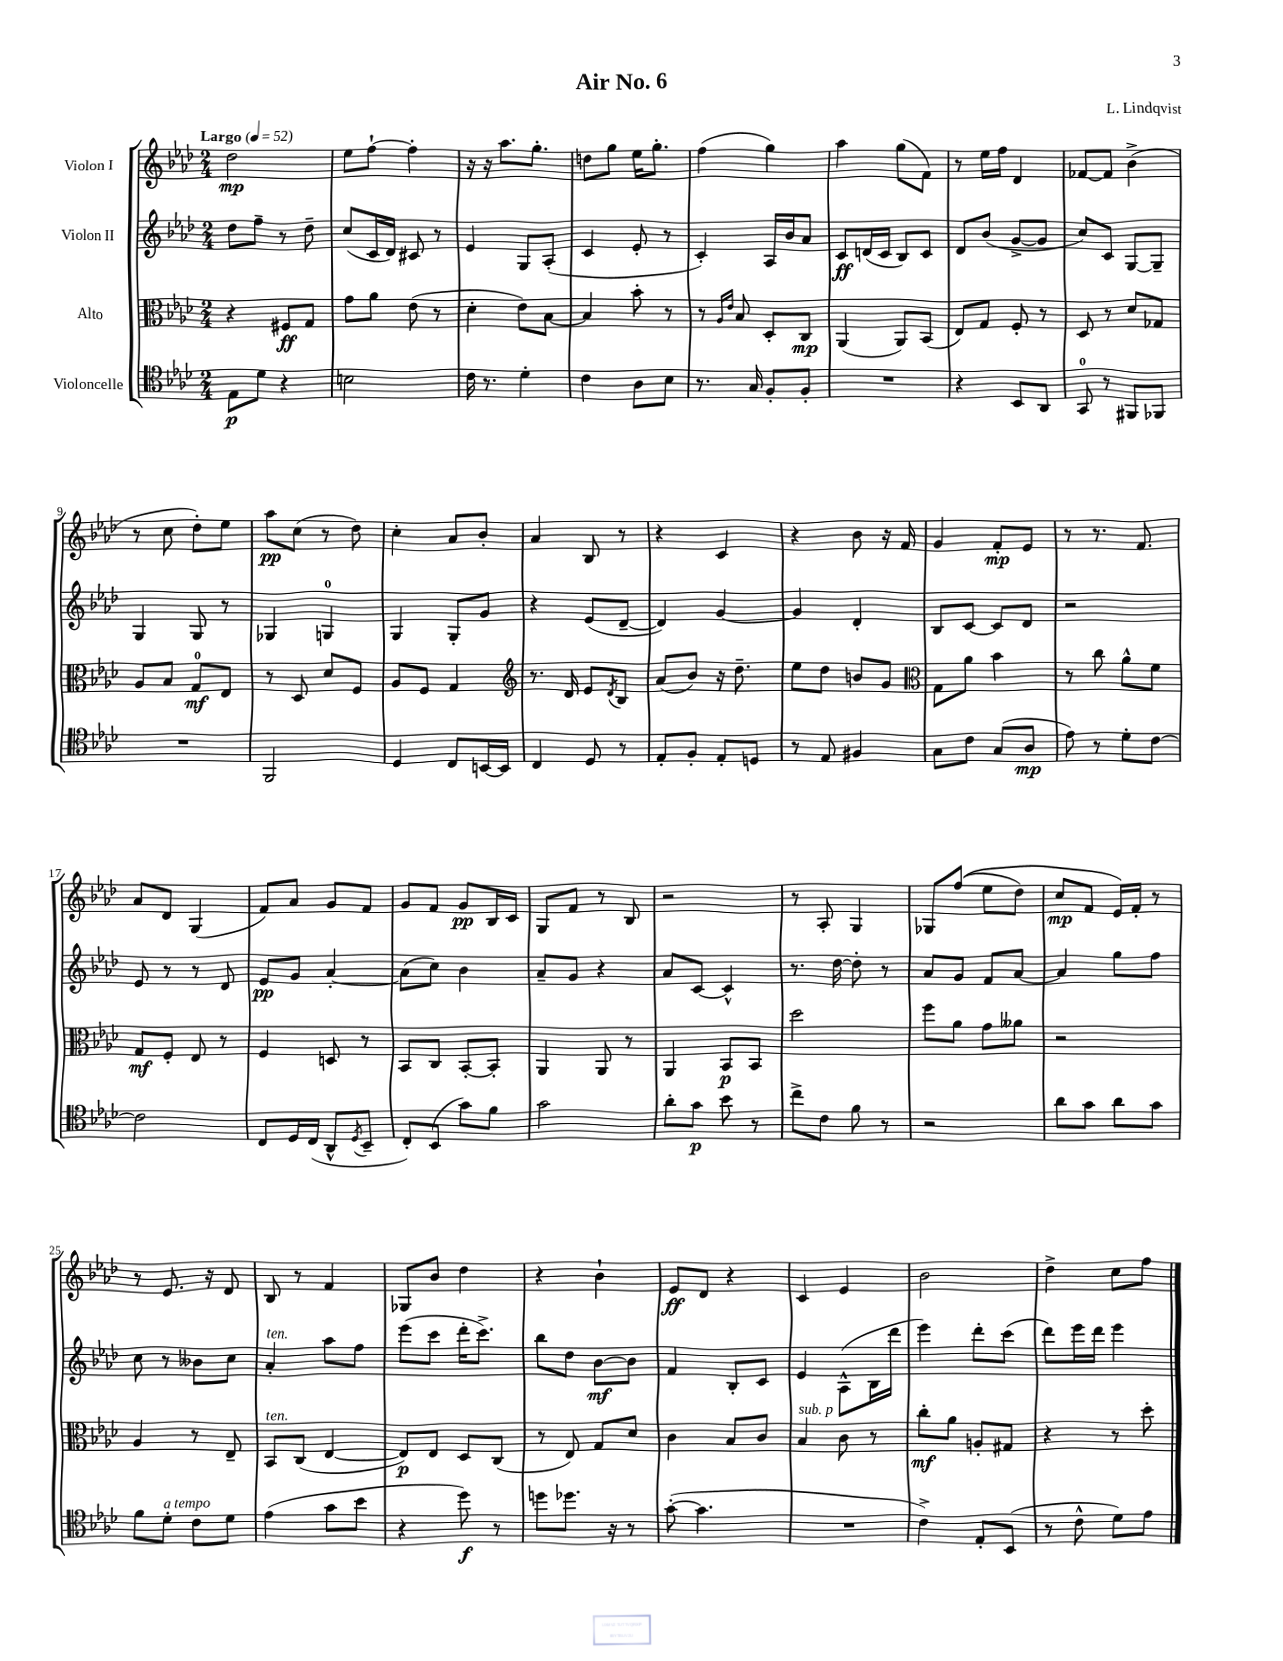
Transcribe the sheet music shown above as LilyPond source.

\header { title = "Air No. 6" composer = "L. Lindqvist" }
<<
\new StaffGroup <<
\new Staff = "s0" \with { instrumentName = "Violon I" } {
    \clef treble \key aes \major \numericTimeSignature \time 2/4 \tempo "Largo" 4 = 52
    des''2\mp |
    ees''8 f''8~-! f''4-. |
    r16 r16 aes''8. g''8.-. |
    d''8 g''8 ees''16 g''8.-. |
    f''4( g''4) |
    aes''4 g''8( f'8) |
    r8 ees''16 f''16 des'4 |
    fes'8~ fes'8 bes'4->( |
    r8 c''8 des''8-.) ees''8 |
    aes''8\pp c''8( r8 des''8) |
    c''4-. aes'8 bes'8-. |
    aes'4 bes8 r8 |
    r4 c'4 |
    r4 bes'8 r16 f'16 |
    g'4 f'8-.\mp ees'8 |
    r8 r8. f'8. |
    aes'8 des'8 g4( |
    f'8) aes'8 g'8 f'8 |
    g'8 f'8 g'8\pp bes16 c'16 |
    g8 f'8 r8 bes8 |
    r2 |
    r8 aes8-. g4 |
    ges8 f''8(\( ees''8 des''8) |
    c''8\mp f'8 ees'16\) f'16-. r8 |
    r8 ees'8. r16 des'8 |
    bes8 r8 f'4 |
    ges8 bes'8 des''4 |
    r4 bes'4-! |
    ees'8\ff des'8 r4 |
    c'4 ees'4 |
    bes'2 |
    des''4-> c''8 f''8 \bar "|." |
}
\new Staff = "s1" \with { instrumentName = "Violon II" } {
    \clef treble \key aes \major \numericTimeSignature \time 2/4
    des''8 f''8-- r8 des''8-- |
    c''8( c'16 des'16) cis'8 r8 |
    ees'4 g8 aes8-.( |
    c'4 ees'8-. r8 |
    c'4-.) aes16 bes'16 aes'8 |
    c'8\ff d'16( c'16 bes8) c'8 |
    des'8 bes'8( g'8~-> g'8 |
    c''8) c'8 g8~ g8-- |
    g4 g8 r8 |
    ges4 g4-0 |
    g4 g8-. g'8 |
    r4 ees'8( des'8~-- |
    des'4) g'4~ |
    g'4 des'4-. |
    bes8 c'8~ c'8 des'8 |
    r2 |
    ees'8 r8 r8 des'8 |
    ees'8\pp g'8 aes'4~-. |
    aes'8( c''8) bes'4 |
    aes'8-- g'8 r4 |
    aes'8 c'8~ c'4-^ |
    r8. des''16~ des''8-. r8 |
    aes'8 g'8 f'8 aes'8~ |
    aes'4 g''8 f''8 |
    c''8 r8 beses'8 c''8 |
    aes'4-.^\markup { \italic "ten." } aes''8 f''8 |
    ees'''8( c'''8 des'''16-. c'''8.->) |
    bes''8 des''8 bes'8~\mf bes'8 |
    f'4 bes8-. c'8 |
    ees'4 aes8-^( bes16 des'''16 |
    ees'''4) des'''8-. c'''8( |
    des'''8) ees'''16 des'''16 ees'''4 \bar "|." |
}
\new Staff = "s2" \with { instrumentName = "Alto" } {
    \clef alto \key aes \major \numericTimeSignature \time 2/4
    r4 fis8\ff g8 |
    g'8 aes'8 ees'8( r8 |
    des'4-. ees'8) bes8~ |
    bes4 bes'8-. r8 |
    r8 \grace { aes16 ees'16 } bes8 des8-. c8\mp |
    aes,4( aes,8) bes,8( |
    ees8) g8 f8-. r8 |
    des8 r8 des'8 ges8 |
    aes8 bes8 g8-0\mf ees8 |
    r8 des8 des'8 f8 |
    aes8 f8 g4 |
    \clef treble r8. des'16 ees'8 \acciaccatura { des'8 } bes8 |
    aes'8( bes'8) r16 des''8.-- |
    ees''8 des''8 b'8 g'8 |
    \clef alto g8 aes'8 bes'4 |
    r8 c''8 aes'8-^ f'8 |
    g8\mf f8-. ees8 r8 |
    f4 d8 r8 |
    bes,8 c8 bes,8~-. bes,8-. |
    aes,4 aes,8 r8 |
    aes,4 bes,8\p bes,8 |
    des''2 |
    f''8 aes'8 g'8 aeses'8 |
    r2 |
    aes4 r8 ees8-- |
    bes,8^\markup { \italic "ten." } c8( ees4~ |
    ees8\p) ees8 des8 c8( |
    r8 ees8) g8 des'8 |
    c'4 bes8 c'8 |
    bes4^\markup { \italic "sub. p" } c'8 r8 |
    c''8-.\mf aes'8 a8-. gis8 |
    r4 r8 des''8-. \bar "|." |
}
\new Staff = "s3" \with { instrumentName = "Violoncelle" } {
    \clef tenor \key aes \major \numericTimeSignature \time 2/4
    ees8\p des'8 r4 |
    b2 |
    c'16 r8. des'4-. |
    c'4 aes8 bes8 |
    r8. g16 f8-. f8-. |
    R2 |
    r4 bes,8 aes,8 |
    g,8-0 r8 fis,8 fes,8 |
    R2 |
    f,2 |
    des4 c8 b,16~ b,16 |
    c4 des8 r8 |
    ees8-. f8-. ees8-. d8 |
    r8 ees8 fis4 |
    g8 c'8 g8( aes8\mp |
    ees'8) r8 des'8-. c'8~ |
    c'2 |
    c8 des16 c16( aes,8-^ \acciaccatura { des8 } bes,8-- |
    c8-.) bes,8( g'8) f'8 |
    g'2 |
    aes'8-. g'8\p bes'8 r8 |
    c''8-> c'8 f'8 r8 |
    r2 |
    aes'8 g'8 aes'8 g'8 |
    f'8 des'8-.^\markup { \italic "a tempo" } c'8 des'8 |
    ees'4( g'8 bes'8 |
    r4 des''8\f) r8 |
    d''8 des''8. r16 r8 |
    g'8~-.( g'4. |
    R2 |
    c'4->) ees8-. bes,8( |
    r8 c'8-^ des'8) ees'8 \bar "|." |
}
>>
>>
